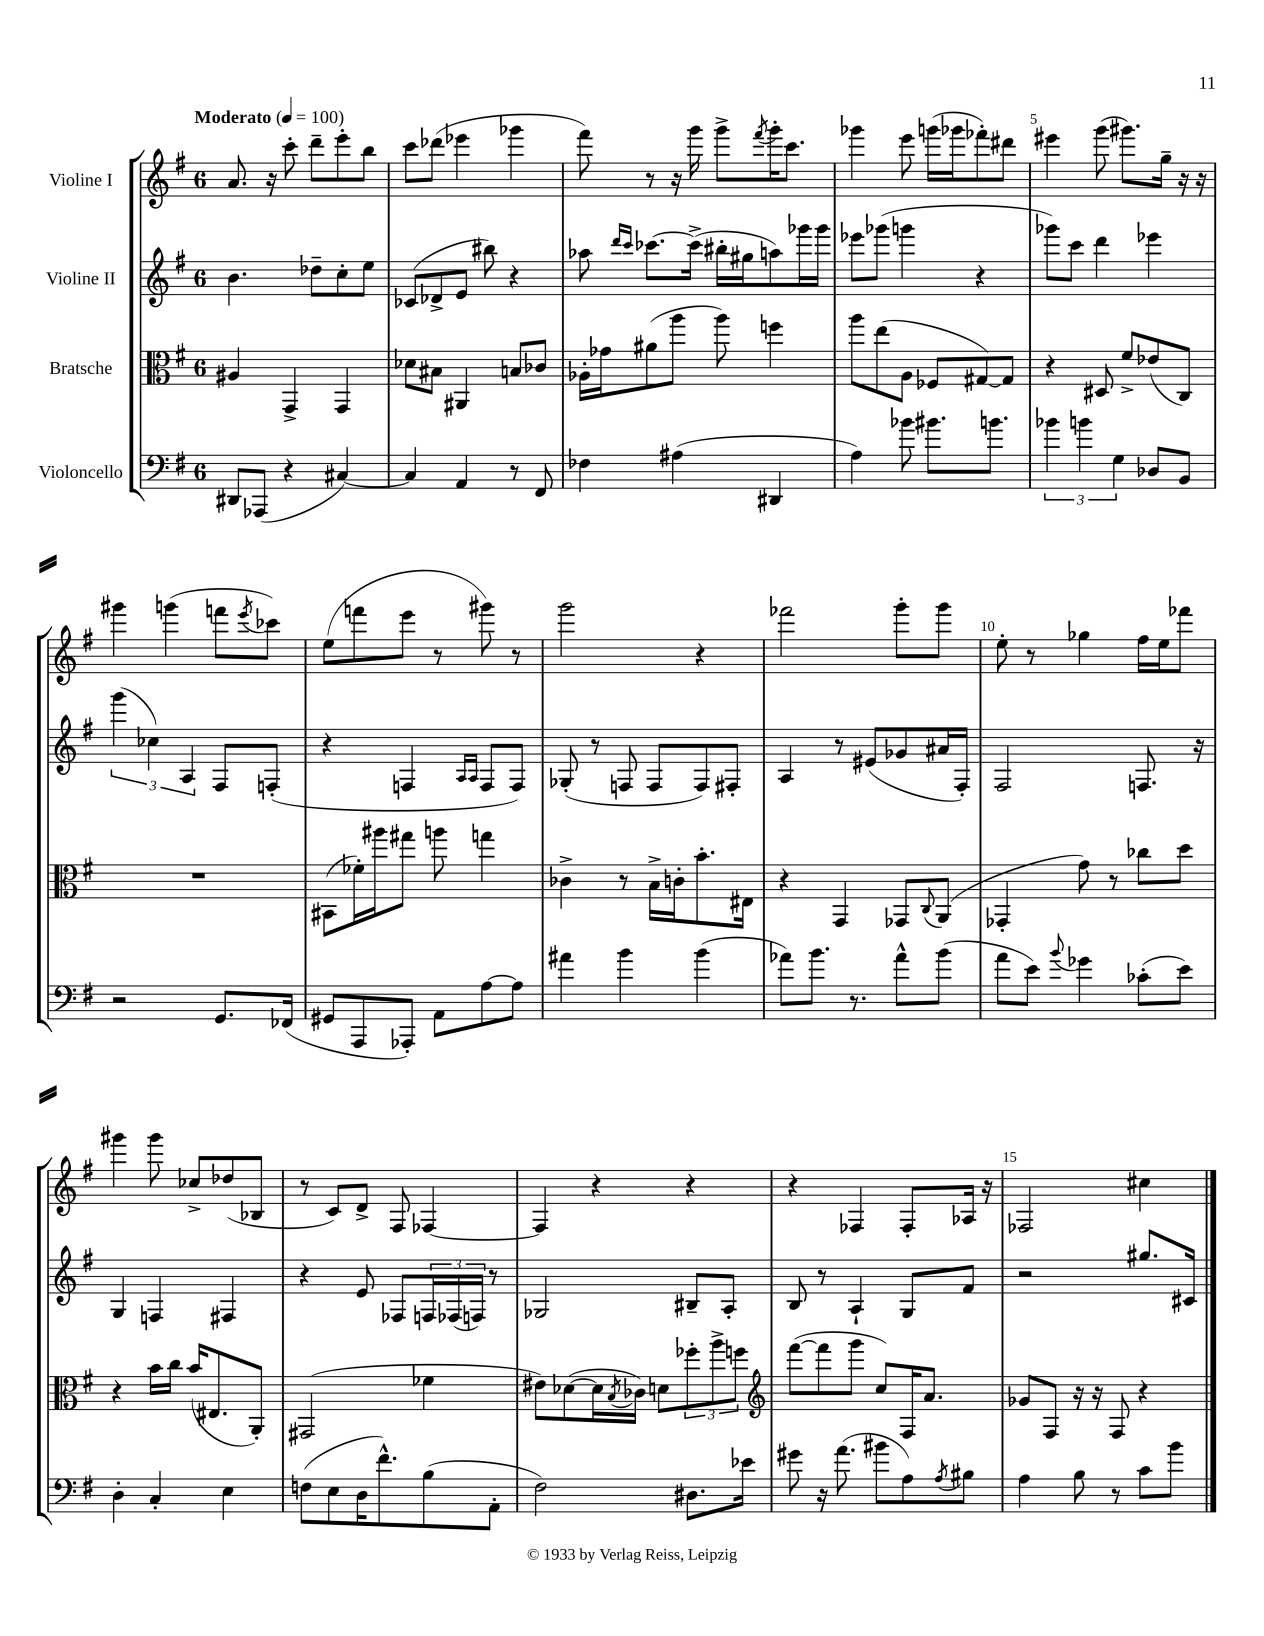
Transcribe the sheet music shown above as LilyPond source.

<<
\new StaffGroup <<
\new Staff = "s0" \with { instrumentName = "Violine I" } {
    \clef treble \key g \major \once \override Staff.TimeSignature.style = #'single-digit \time 6/8 \tempo "Moderato" 4 = 100
    a'8. r16 c'''8-. d'''8-- e'''8-. b''8 |
    c'''8 des'''8( ees'''4 ges'''4 |
    fis'''8) r8 r16 g'''16 g'''8-> \acciaccatura { fis'''8 } g'''16-. c'''8. |
    ges'''4 e'''8 g'''16( ges'''16 fes'''8-.) dis'''8 |
    eis'''4 g'''8( gis'''8.) g''16-- r16 r16 |
    gis'''4 g'''4( f'''8 \acciaccatura { e'''8 } ces'''8) |
    e''8( f'''8 e'''8 r8 gis'''8) r8 |
    g'''2 r4 |
    fes'''2 g'''8-. g'''8 |
    e''8-. r8 ges''4 fis''16 e''16 fes'''8 |
    gis'''4 gis'''8 ces''8-> des''8( bes8 |
    r8 c'8) d'8-> fis8 fes4~ |
    fes4 r4 r4 |
    r4 fes4 fes8-. aes16 r16 |
    fes2 cis''4 \bar "|." |
}
\new Staff = "s1" \with { instrumentName = "Violine II" } {
    \clef treble \key g \major \once \override Staff.TimeSignature.style = #'single-digit \time 6/8
    b'4. des''8-- c''8-. e''8 |
    ces'8( des'8-> e'8 bis''8) r4 |
    aes''8 \grace { d'''16 c'''16 } ces'''8.~ ces'''16->( bis''16-. gis''16 a''8) ges'''16 ges'''16 |
    ees'''8 ges'''8( g'''4 r4 |
    ges'''8) c'''8 d'''4 ees'''4 |
    \tuplet 3/2 { g'''4( ces''4) a4 } fis8 f8-.( |
    r4 f4 \grace { a16 a16 } f8 f8) |
    ges8-.( r8 f8 f8 f8) fis8-. |
    a4 r8 eis'8( ges'8 ais'16 fis16-.) |
    fis2 f8. r16 |
    g4 f4 fis4 |
    r4 e'8 fes8 \tuplet 3/2 { f16 fes16( f16) } r8 |
    ges2 bis8-- a8-. |
    b8 r8 a4-! g8 fis'8 |
    r2 gis''8. cis'16 \bar "|." |
}
\new Staff = "s2" \with { instrumentName = "Bratsche" } {
    \clef alto \key g \major \once \override Staff.TimeSignature.style = #'single-digit \time 6/8
    ais4 g,4-> g,4 |
    des'8 bis8 ais,4 b8 ces'8 |
    aes16-. ges'16 ais'8( a''8 a''8) f''4 |
    a''8 e''8( a8 fes8 gis8~) gis8 |
    r4 dis8 fis'8-> ees'8( c8) |
    R2. |
    bis,8( fes'16-.) ais''16 gis''8 a''8 g''4 |
    ces'4-> r8 b16-> c'16-. b'8.-. eis16 |
    r4 g,4 ges,8 \appoggiatura { c8 } a,8( |
    ges,4-. g'8) r8 ces''8 d''8 |
    r4 b'16 c''16 b'16( eis8. a,8-.) |
    gis,2( fes'4 |
    eis'8) des'8~( des'16 \acciaccatura { b8 } ces'16) d'8 \tuplet 3/2 { fes''8-. a''8-> f''8 } |
    \clef treble fis'''8~( fis'''8 g'''8 c''8) fis16 a'8. |
    ges'8 fis8 r16 r16 fis8 r4 \bar "|." |
}
\new Staff = "s3" \with { instrumentName = "Violoncello" } {
    \clef bass \key g \major \once \override Staff.TimeSignature.style = #'single-digit \time 6/8
    dis,8 aes,,8( r4 cis4~) |
    cis4 a,4 r8 fis,8 |
    fes4 ais4( dis,4 |
    a4) bes'8 bis'8. b'8. |
    \tuplet 3/2 { bes'4 b'4 g4 } des8 b,8 |
    r2 g,8. fes,16( |
    gis,8 a,,8 aes,,8-.) a,8 a8~ a8 |
    ais'4 b'4 b'4( |
    aes'8) b'8. r8. aes'8-^ b'8( |
    a'8 e'8) \appoggiatura { b'8 } ges'4 ces'8-.( e'8) |
    d4-. c4-. e4 |
    f8( e8 d16 fis'8.-^) b8( a,8-. |
    fis2) dis8. ees'16 |
    gis'8 r16 a'8.( bis'8 a8) \acciaccatura { a8 } bis8 |
    a4 b8 r8 c'8 b'8 \bar "|." |
}
>>
>>
\layout { \context { \Score \override BarNumber.break-visibility = ##(#f #t #t) barNumberVisibility = #(every-nth-bar-number-visible 5) } }
